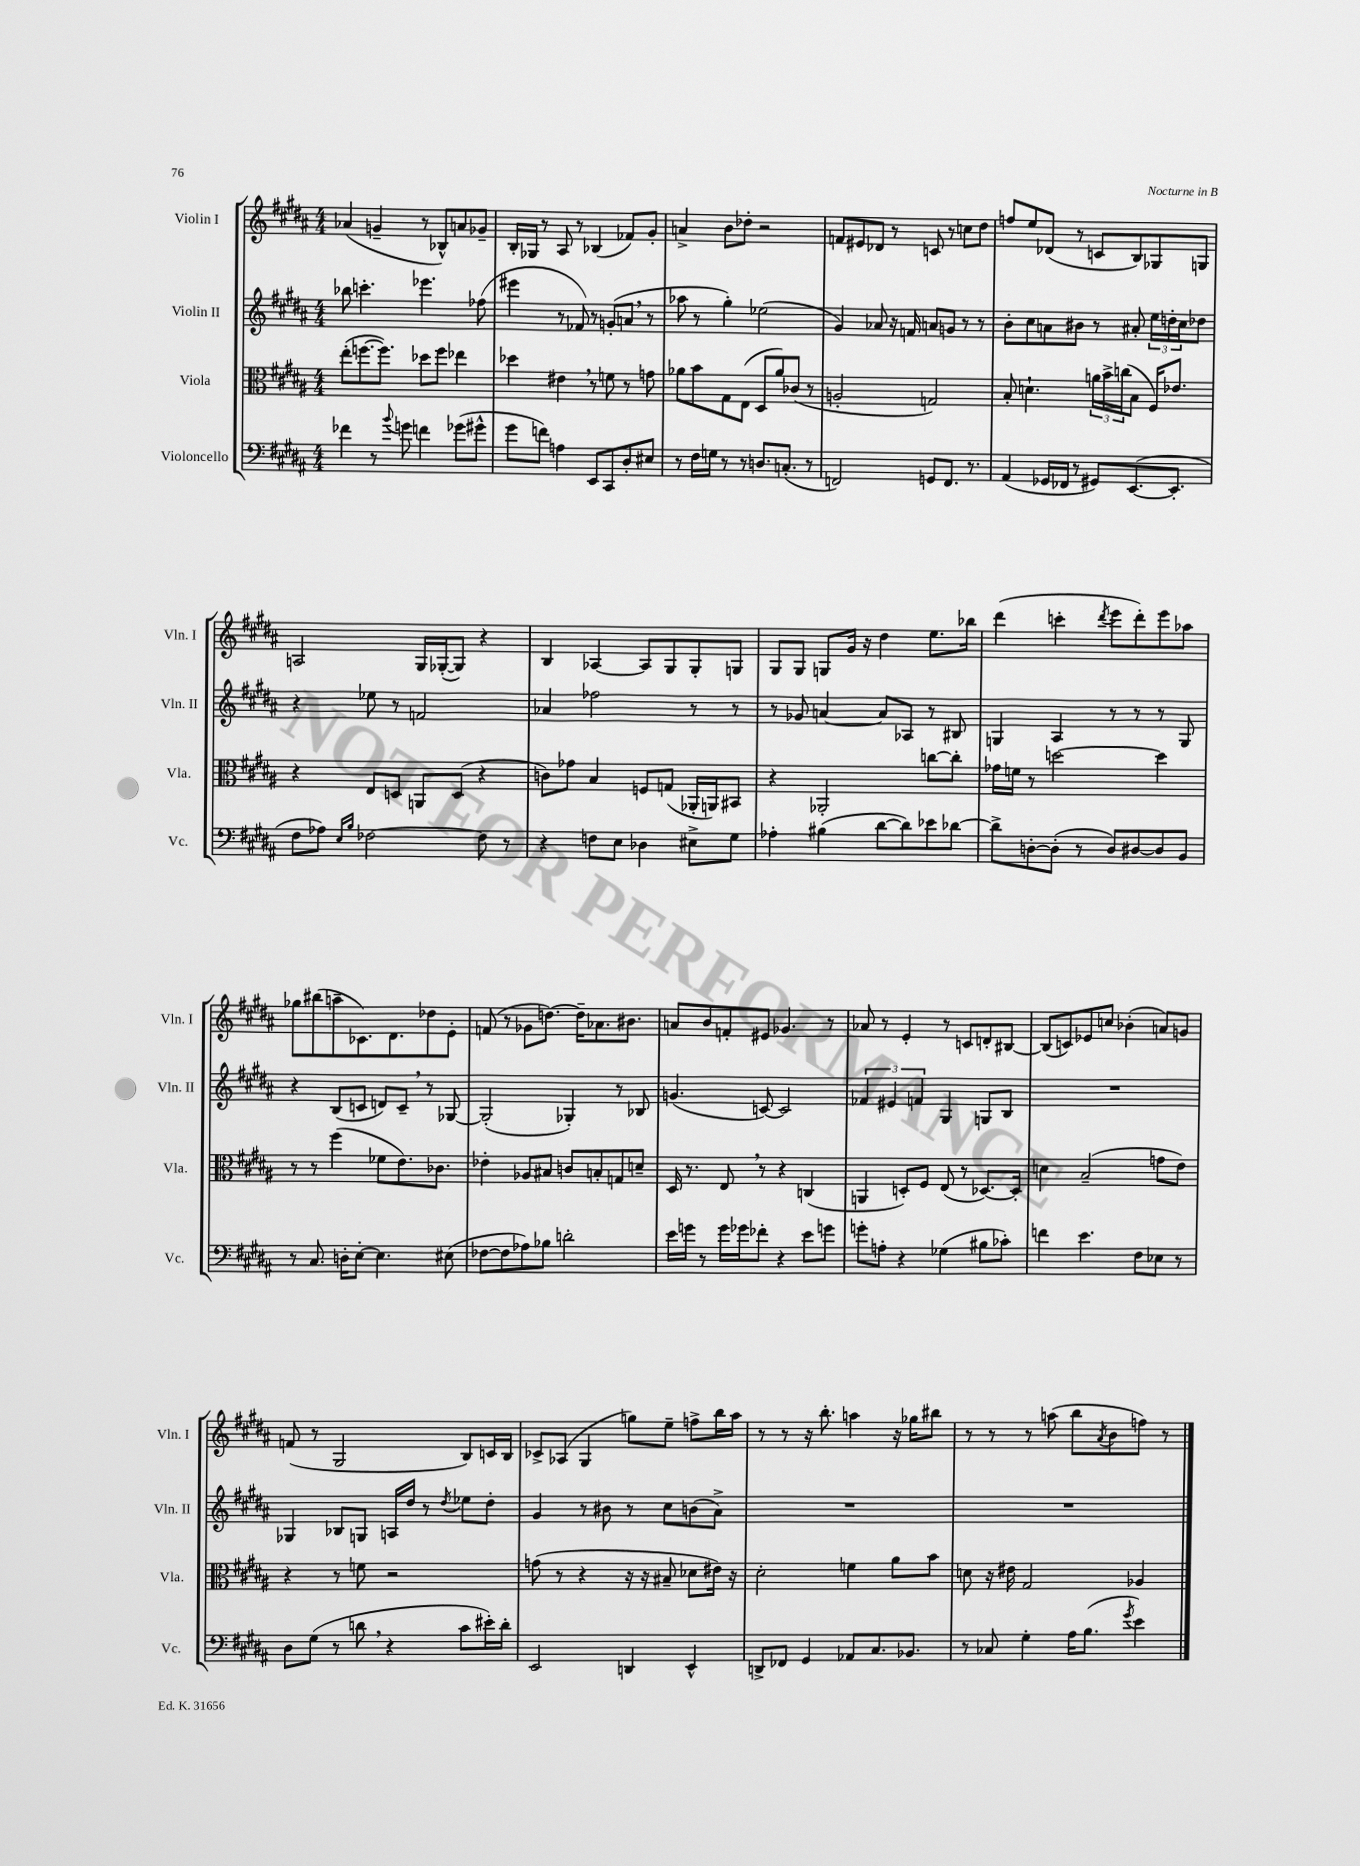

**kern	**kern	**kern	**kern
*staff4	*staff3	*staff2	*staff1
*clefF4	*clefC3	*clefG2	*clefG2
*k[f#c#g#d#a#]	*k[f#c#g#d#a#]	*k[f#c#g#d#a#]	*k[f#c#g#d#a#]
*M4/4	*M4/4	*M4/4	*M4/4
4f-	(8ee'	8bb-	(4a-
.	[8.ff	4.ccc'	.
8r	.	.	4g~
.	8.ff])	.	.
8qqb	.	.	.
8g	.	.	.
4f	8dd-	4.eee-	8r
.	8ff	.	8B-^^)
(8g-	4ee-	.	8a
8g#^^	.	(8ff-	8g-~
=	=	=	=
8g#	4dd-	4eee#	16B'
.	.	.	16G-
8f)	.	.	8r
4A	4e#	8r	8A#
.	.	8f-)	8r
8EE	8r	8r	(4B-
8CC#	8f	(8g'	.
8D#'	8r	8a	8f-)
8E#	8g	8r	8g#'
=	=	=	=
8r	8a-	8aa-	4a^
16F#	8b	8r	.
16G	.	.	.
8r	8G#	4gg#')	8b
8r	(8E	.	8dd-'
8.D	8D#	(2ee-	2r
.	8a-)	.	.
(8.C'	.	.	.
.	(8c-	.	.
8r	8r	.	.
=	=	=	=
2FF)	2A'	4g#)	8f
.	.	.	8e#
.	.	8a-	8d-
.	.	16r	8r
.	.	16f	.
8GG	2G)	8a	8c
8.FF	.	8g	8r
.	.	8r	8cc
8.r	.	.	.
.	.	8r	8dd#
=	=	=	=
(4AA#	8B'	8b'	8ff
.	4.d`	8cc#	8ee
16GG-	.	8a	(8d-
16FF-	.	.	.
8r	.	8b#	8r
8GG#)	24a	8r	8c
.	24b^	.	.
.	(24cc	.	.
([8.EE	8B	8a#'	8B)
.	16F#)	24ee	8G-
.	.	24dd'	.
8.EE']	8.e-	.	.
.	.	24cc#	.
.	.	8dd-	8G
=	=	=	=
8F#	4r	4r	2A
8A-)	.	.	.
16qqE	.	.	.
16qqB	.	.	.
[2F-	8E	8ee-	.
.	8D	8r	.
.	8AA	2f	16G#
.	.	.	([16G-'
.	(8D	.	8G-])
8F-]	4r	.	4r
8r	.	.	.
=	=	=	=
4r	8c)	4a-	4B
.	8g-	.	.
8F	4B	2ff-	[4A-
8E	.	.	.
4D-	8F	.	8A-]
.	(8G	.	8G#
8E#^	16AA-'	8r	8G#'
.	16AA)	.	.
8G#	8BB#	8r	8G
=	=	=	=
4A-'	4r	8r	8G#
.	.	8g-	8G#
(4B#	2AA-'	[4a	8G
.	.	.	16g#
.	.	.	16r
[8d#	.	8a]	4dd#
8d#])	.	8A-	.
8e-	[8cc	8r	8.ee
[8d-	8cc']	8B#	.
.	.	.	16bb-
=	=	=	=
8d-^]	16g-	4G	(4ddd#
.	16f	.	.
[8D'	8r	.	.
(8D']	[2dd	4A#	4ccc'
8r	.	.	.
.	.	.	8qddd#
8D)	.	8r	8eee
[8D#	.	8r	8ddd#')
8D#]	4dd]	8r	8eee
8BB	.	8G	8aa-
=	=	=	=
8r	8r	4r	8gg-
8.C#	8r	.	(8bb#
.	(4ff#	(8B	8aa~
16D'	.	.	.
[8E'	.	8c	8.c-)
4.E]	8f-	8d)	.
.	.	.	8.d#
.	8.e)	8c~	.
.	.	8r	8dd-
.	8.c-	.	.
(8E#	.	[8G-	8e'
=	=	=	=
[8F-	4e-'	(2G-']	(8f
8F-]	.	.	8r
8A-)	8A-	.	8g-
8B-	8B#	.	[8.dd)
2d'	8c	4G-')	.
.	.	.	16dd~]
.	8B'	.	8.a-
.	8G	8r	.
.	.	.	8.b#
.	8d~	8B-	.
=	=	=	=
16e	16D#	(4.g	8a
16g	8.r	.	.
8r	.	.	8b
16g	8E	.	8f'
16g-	.	.	.
8f-'	8r	[8c)	8e#
4r	4r	2c]	4.g-
8e	(4C	.	.
8g	.	.	8r
=	=	=	=
8g'	4AA	6f-	8a-
8A'	.	.	8r
.	.	6e#	.
4r	8D')	.	4e'
.	.	6f	.
.	8F#	.	.
(4G-	(8E	4G#	8r
.	8r	.	8c
8B#	[8.D-)	8G	8d'
8c-')	.	8B	[8B#
.	16D-']	.	.
=	=	=	=
4f	4d	1r	(8B#]
.	.	.	8c)
4.e	(2B~	.	8e-
.	.	.	8cc
.	.	.	(4b-'
8F#	.	.	.
8E-	8g	.	8a)
8r	8e)	.	8g
=	=	=	=
8D#	4r	4G-	(8f
(8G#	.	.	8r
8r	8r	8B-	2G#
8d	8f	8G	.
4r	2r	16A	.
.	.	16dd#	.
.	.	8r	.
.	.	8qdd#	.
8c#	.	8ee-	8B)
16e#')	.	8dd#'	16c
16d'	.	.	16B
=	=	=	=
2EE	(8g	4g#	8c-^
.	8r	.	(8A-
.	4r	8r	4G#
.	.	8b#	.
4DD	16r	8r	8gg)
.	16r	.	.
.	8B#~	8cc#	8ee~
4EE^^	8d-	(8b	8ff^
.	16e#)	8a#^)	16bb
.	16r	.	16aa#
=	=	=	=
8DD^	2d#'	1r	8r
8FF-	.	.	8r
4GG#	.	.	16r
.	.	.	8.bb'
8AA-	4f	.	4aa
8.C#	.	.	.
.	8a#	.	16r
8.BB-	.	.	16gg-
.	8b	.	8bb#
=	=	=	=
8r	8d	1r	8r
8C-	16r	.	8r
.	16e#	.	.
4G#'	2G#	.	8r
.	.	.	(8aa
16A#	.	.	8bb
(8.B	.	.	.
.	.	.	8qa#
.	.	.	8b
8qg#	.	.	.
4e)	4A-	.	8ff)
.	.	.	8r
==	==	==	==
*-	*-	*-	*-
